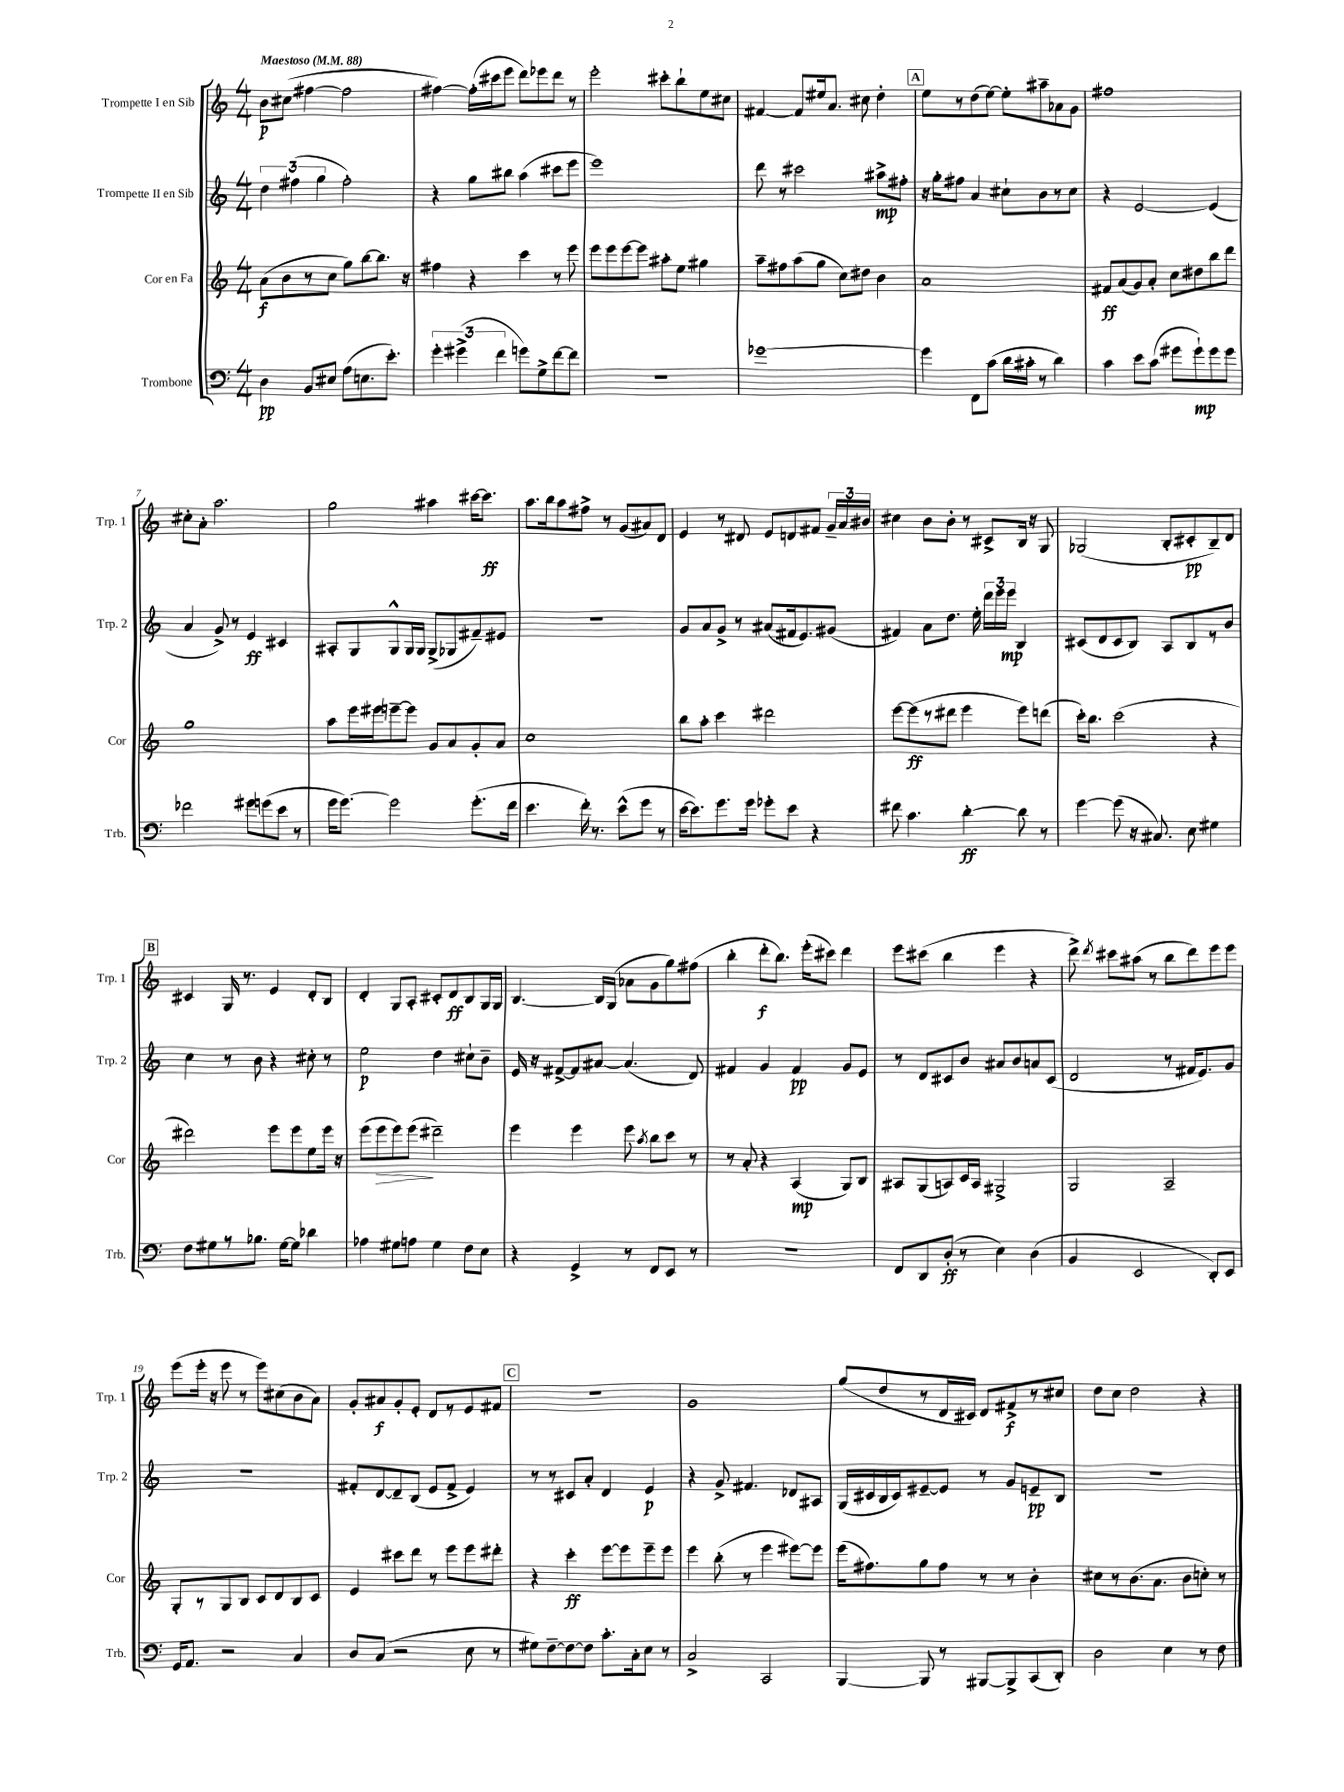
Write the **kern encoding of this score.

**kern	**kern	**kern	**kern
*staff4	*staff3	*staff2	*staff1
*clefF4	*clefG2	*clefG2	*clefG2
*k[]	*k[]	*k[]	*k[]
*M4/4	*M4/4	*M4/4	*M4/4
*MM88	*MM88	*MM88	*MM88
4D	(8a	6dd	8b
.	8b	.	(8cc#
.	.	(6ff#	.
8BB	8r	.	[4ff#
.	.	6gg	.
8E#	8cc	.	.
(8A	8gg)	2ff#')	2ff#]
8.E	[8bb	.	.
.	8.bb]	.	.
8.e')	.	.	.
.	16r	.	.
=	=	=	=
6g'	4ff#	4r	[4ff#)
(6g#^	.	.	.
.	4r	8gg	(16ff#']
.	.	.	16ccc#
6f	.	.	.
.	.	8bb#	8eee
8g)	4ccc	(4aa	8ddd)
8G^	.	.	8eee-
[8f	8r	8ccc#	8ddd
8f]	8eee	8eee	8r
=	=	=	=
1r	8eee	1eee)	2eee'
.	8eee	.	.
.	[8eee	.	.
.	8eee]	.	.
.	8aa#'	.	8ccc#'
.	8ee	.	8bb`
.	4gg#	.	8ee
.	.	.	8cc#
=	=	=	=
[1g-	8aa~	8ddd	[4f#
.	8ff#	8r	.
.	(8aa	2ccc#	8f#]
.	8gg	.	16ee#
.	.	.	8.a
.	8cc)	.	.
.	8dd#	.	8cc#
.	4b	8aa#^	4dd'
.	.	8ff#'	.
=	=	=	=
4g-]	1a	16r	8ee
.	.	16gg'	.
.	.	8ff#	8r
8FF	.	4a	(8dd
(8c	.	.	[8ee)
16d	.	8cc#`	8ee']
16c#'	.	.	.
8r	.	8b	8aa#~
4d)	.	8r	8a-
.	.	8cc#	8g
=	=	=	=
4c	8f#	4r	1ff#
.	(8a	.	.
8e	8g)	[2e	.
(8c	8a'	.	.
8g#	8cc	.	.
8g#`)	8dd#	.	.
8g#	8bb	(4e]	.
8g#	8ddd	.	.
=	=	=	=
2f-	1gg	4a	8cc#'
.	.	.	8a'
.	.	8g^)	2.aa
.	.	8r	.
8g#	.	4e	.
(8g	.	.	.
8e	.	4c#	.
8r	.	.	.
=	=	=	=
16g	8aa	8A#'	2gg
[8.g)	.	.	.
.	16eee	8G	.
.	16eee#	.	.
2g]	[8eee~	8G^^	.
.	8eee]	16G	.
.	.	16G	.
.	8g	(8G^	4aa#
.	8a	8G-	.
(8.g'	8g'	8f#~)	[16ccc#
.	.	.	8.ccc#]
.	8a	8e#	.
16f	.	.	.
=	=	=	=
4.e	1cc	1r	8.aa
.	.	.	16bb
.	.	.	8aa
16f')	.	.	8ff#^
8.r	.	.	.
.	.	.	8r
(8e^^	.	.	(8g
8g	.	.	8a#)
8r	.	.	8d
=	=	=	=
[16e	8bb	8g	4e
8.e])	.	.	.
.	8aa'	8a	.
8.g	4ccc	8g^	8r
.	.	8r	8d#
16g	.	.	.
8g-'	2ddd#	(8a#	8e
8e	.	16f#	8d
.	.	8.e)	.
4r	.	.	8f#
.	.	(8g#	24g~
.	.	.	24a
.	.	.	24b#
=	=	=	=
8f#	[8eee	4f#)	4cc#
4.c	(8eee]	.	.
.	8r	8a	8b
.	8ddd#	8.dd	8b'
[4d'	4eee	.	8r
.	.	16ee'	.
.	.	24ddd	8c#^
.	.	24eee	.
.	.	24eee	.
8d]	8eee)	4B	16B
.	.	.	16r
8r	(8ddd	.	8G
=	=	=	=
[4g	16ccc')	(8c#	(2G-
.	8.bb	.	.
.	.	8d	.
(8g]	(2ccc	8c#	.
16r	.	8B)	.
8.C#)	.	.	.
.	.	8A	8B'
8E	.	8B	8c#'
4G#	4r	8r	8B~)
.	.	8b	8d
=	=	=	=
8F	2ddd#)	4cc	4c#
8G#	.	.	.
8r	.	8r	16G
.	.	.	8.r
8.B-	.	8b	.
.	8eee	4r	4e
[16G#	.	.	.
8G#]	8eee	.	.
4d-	8ee	8cc#'	8d'
.	16eee	8r	8B
.	16r	.	.
=	=	=	=
4A-	(8eee	2ee	4d'
.	8eee	.	.
8G#	8eee)	.	8G
8A	(8eee	.	8A'
4G#	2ddd#~)	4dd	8c#'
.	.	.	8d
8F	.	8cc#`	8B
8E	.	8b~	16G
.	.	.	16G
=	=	=	=
4r	4eee	16e	[4.B
.	.	16r	.
.	.	[8f#^	.
4GG^	4eee	8f#]	.
.	.	[8a#	16B]
.	.	.	(16G
8r	8eee	(4.a#]	8a-
.	8qaa	.	.
8FF	8bb	.	8g
8EE	8ccc	.	8gg)
8r	8r	8d)	(8ff#
=	=	=	=
1r	8r	4f#	4bb'
.	8a'	.	.
.	4r	4g	8ddd'
.	.	.	8.bb)
.	(4A	4f#	.
.	.	.	(16eee'
.	.	.	8ccc#)
.	8G)	8g	4ddd
.	8B	8e	.
=	=	=	=
8FF	8A#	8r	8eee
8DD	(8G	8d	(8ccc#
(8D'	8A)	8c#	4bb
8r	16c	8b	.
.	16A	.	.
4E)	2G#^	8a#	4eee
.	.	8b	.
(4D	.	8a	4r
.	.	(8c#	.
=	=	=	=
4BB	2G	2d	8ddd^)
.	.	.	8qddd
.	.	.	8ccc#
2EE	.	.	(8aa#
.	.	.	8r
.	2A~	8r	8bb
.	.	16f#	8ddd)
.	.	8.e)	.
8DD')	.	.	8eee
8EE	.	8g	8eee
=	=	=	=
16GG	8G'	1r	(8eee
8.AA	.	.	.
.	8r	.	16eee'
.	.	.	16r
2r	8G	.	8eee
.	8B	.	8r
.	8c	.	8eee)
.	8d	.	(8cc#
4C	8B	.	8b
.	8c	.	8a)
=	=	=	=
8D	4e	8f#'	8g'
(8C	.	[8d	8a#
2r	8ccc#	8d~]	8g'
.	8ddd	(8B	8e'
.	8r	8e	8d
.	8eee	8f#^	8r
8E	8eee	4e)	8e
8r	8ddd#'	.	8f#
=	=	=	=
8G#)	4r	8r	1r
[8F~	.	8r	.
8F_	4ccc'	8c#	.
8F]	.	8a'	.
8.c'	[8eee	4d	.
.	8eee]	.	.
16C'	.	.	.
8E	8eee~	4e	.
8r	8eee	.	.
=	=	=	=
2C^	4eee	4r	1g
.	(8bb'	8g^	.
.	8r	4.f#	.
2CC	4eee	.	.
.	[8eee#)	8d-	.
.	8eee#]	8A#	.
=	=	=	=
[4BBB	(16eee	(16G	(8gg
.	8.ff#)	16c#	.
.	.	16B	8dd
.	.	16c#)	.
8BBB]	8gg	[8e#~	8r
8r	8ff#	8e#]	16d
.	.	.	16c#)
[8BBB#	8r	8r	8d
8BBB#^]	8r	8g	8f#^
(8CC	4b'	8e~	8r
8DD')	.	8B	8cc#
=	=	=	=
2D	8cc#	1r	8dd
.	8r	.	8cc
.	(8.b	.	2dd
.	8.a	.	.
4E	.	.	.
.	8b	.	.
8r	8cc')	.	4r
8F	8r	.	.
==	==	==	==
*-	*-	*-	*-
